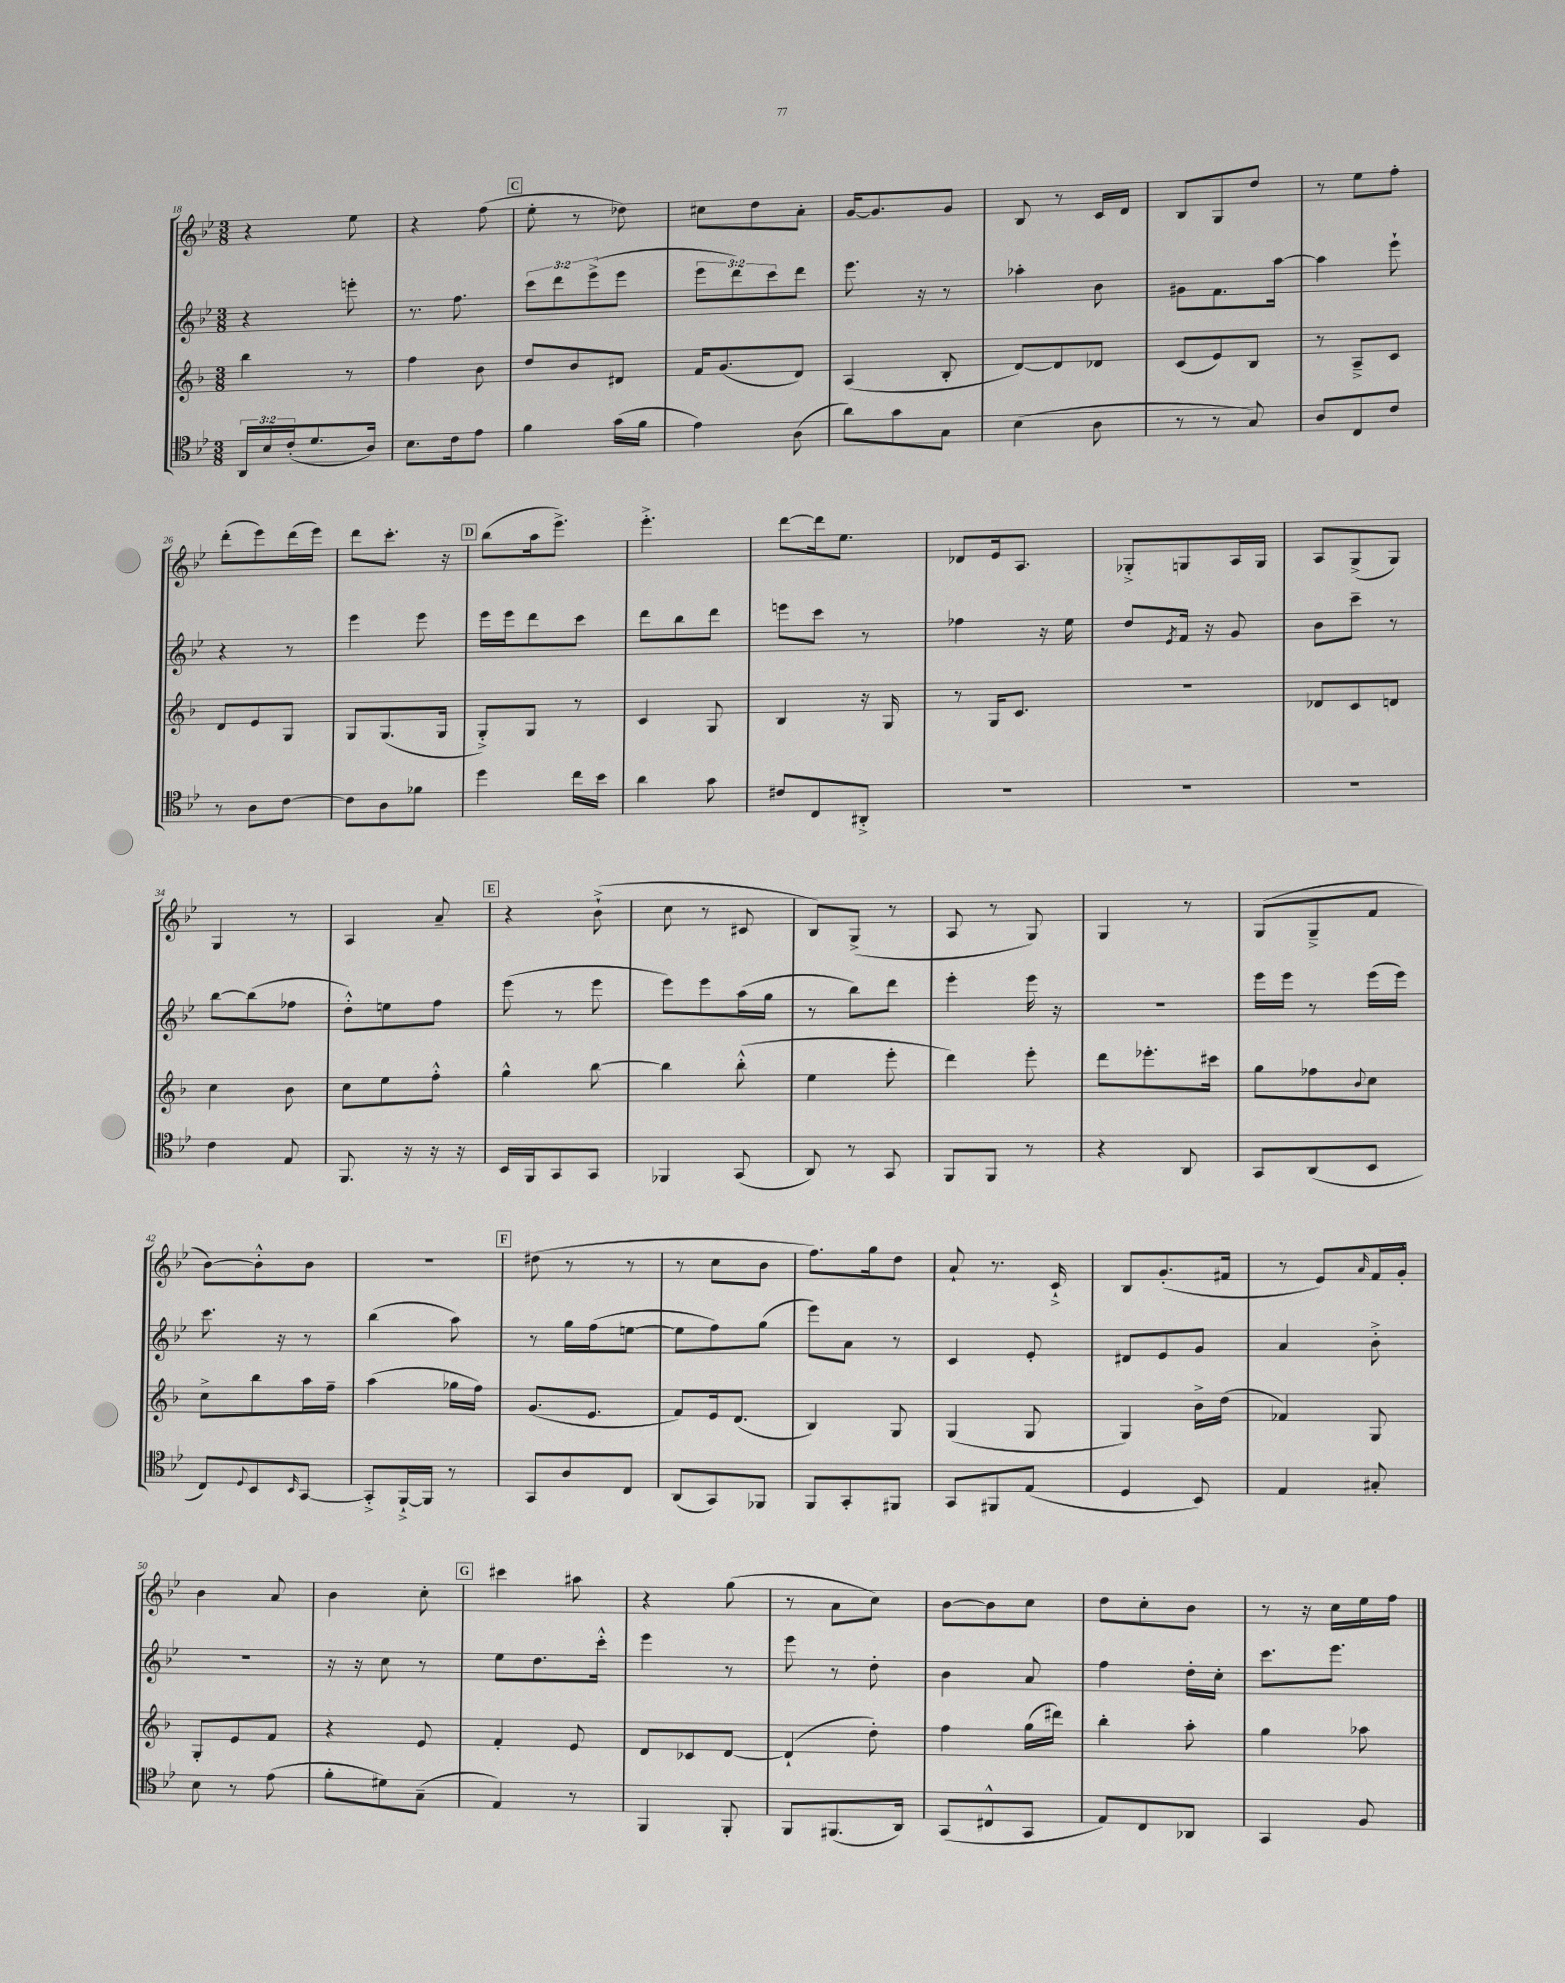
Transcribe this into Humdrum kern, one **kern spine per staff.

**kern	**kern	**kern	**kern
*part4	*part3	*part2	*part1
*staff4	*staff3	*staff2	*staff1
*clefC4	*clefG2	*clefG2	*clefG2
*k[b-e-]	*k[b-]	*k[b-e-]	*k[b-e-]
*M3/8	*M3/8	*M3/8	*M3/8
=18	=18	=18	=18
24AA/LL	4bb-\	4r	4r
24B-/	.	.	.
(24c'/J	.	.	.
8.d/	.	.	.
.	8r	8eeen'\	8ee-\
16A/Jk)	.	.	.
=19	=19	=19	=19
8.B-\L	4ff\	8.r	4r
16c\k	.	8.ff\	.
8e-\J	8b-\	.	(8ff\
!!LO:REH:place=s1:t=C
=20	=20	=20	=20
4f\	8dd/L	12ccc\L	8ee-'\
.	.	12ddd\	.
.	8b-/	.	8r
.	.	(12eee-^\	.
(16g\LL	8d#X/J	8eee-\J	8dd-X\)
16f\JJ	.	.	.
=21	=21	=21	=21
4e-\)	16f/KL	12eee-\L	8cc#X\L
.	(8.g/	.	.
.	.	12ddd\)	.
.	.	.	8dd\
.	.	12ccc\	.
(8A\	8d/J)	8ddd\J	8a'\J
=22	=22	=22	=22
8a\L)	(4A/	8.eee-\	[16g/KL
.	.	.	8.g/]
8g\	.	.	.
.	.	16r	.
8G\J	8B-'/	8r	8g/J
=23	=23	=23	=23
(4B-\	[8d/L)	4aa-X'\	8B-/
.	8d/]	.	8r
8A\	8d-X/J	8b-\	16c/LL
.	.	.	16d/JJ
=24	=24	=24	=24
8r	(8c/L	8g#X\L	8B-/L
8r	8e/)	8.f\	8G/
8G/)	8B-/J	.	8dd/J
.	.	[16aa\Jk	.
=25	=25	=25	=25
8A/L	8r	4aa\]	8r
8C/	8A~^/L	.	8ee-\L
8c/J	8c/J	8eee-`\	8ff'\J
!!LO:LB:g=z
=26	=26	=26	=26
8r	8d/L	4r	(8ddd'\L
8A\L	8e/	.	8eee-\)
[8c\J	8G/J	8r	(16ddd\L
.	.	.	16eee-\JJ)
=27	=27	=27	=27
8c\L]	8G/L	4eee-\	8ddd\L
8A\	(8.G/	.	8.ccc'\J
8f-X\J	.	8eee-\	.
.	16G/Jk	.	16r
!!LO:REH:place=s1:t=D
=28	=28	=28	=28
4dd\	8G'^/L)	16eee-\LL	(8bb-\L
.	.	16eee-\J	.
.	8G/J	8ddd\	16aa\k
.	.	.	8.eee-^\J)
16cc\LL	8r	8ccc\J	.
16b-\JJ	.	.	.
=29	=29	=29	=29
4a\	4c/	8ddd\L	4.eee-'^\
.	.	8bb-\	.
8g\	8G/	8ddd\J	.
=30	=30	=30	=30
8c#X/L	4B-/	8eeen\L	[8ddd\L
8C/	.	8ccc\J	16ddd\k]
.	.	.	8.ee-\J
8AA#X'^/J	16r	8r	.
.	16G/	.	.
=31	=31	=31	=31
4.r	8r	4ff-X\	8d-X/L
.	16G/KL	.	16e-/k
.	8.c/J	.	8.A/J
.	.	16r	.
.	.	16ee-\	.
=32	=32	=32	=32
4.r	4.r	8dd/L	8G-X'^/L
.	.	8qe-/	.
.	.	16f/Jk	8Gn/
.	.	16r	.
.	.	8g/	16A/L
.	.	.	16G/JJ
=33	=33	=33	=33
4.r	8d-X/L	8b-\L	8A/L
.	8c/	8ccc~\J	(8G^/
.	8dn/J	8r	8G/J)
!!LO:LB:g=z
=34	=34	=34	=34
4c\	4cc\	[8bb-\L	4G/
.	.	(8bb-\]	.
8E-/	8b-\	8ff-X\J	8r
=35	=35	=35	=35
8.FF/	8cc\L	8dd'^^\L)	4A/
.	8ee\	8een\	.
16r	.	.	.
16r	8ff'^^\J	8ff\J	8a~/
16r	.	.	.
!!LO:REH:place=s1:t=E
=36	=36	=36	=36
16BB-/LL	4gg^^\	(8eee-\	4r
16FF/J	.	.	.
8GG/	.	8r	.
8GG/J	[8bb-\	8eee-\	(8b-`^\
=37	=37	=37	=37
4FF-X/	4bb-\]	8eee-\L)	8cc\
.	.	8eee-\	8r
(8GG/	(8bb-'^^\	(16aa\L	8c#X/
.	.	16gg\JJ	.
=38	=38	=38	=38
8AA/)	4ee\	8r	8B-/L)
8r	.	8bb-\L)	(8G^/J
8GG/	8eee'\	8ddd\J	8r
=39	=39	=39	=39
8FF/L	4ddd\)	4eee-'\	8A/
8FF/J	.	.	8r
8r	8eee'\	16eee-\	8G/)
.	.	16r	.
=40	=40	=40	=40
4r	8ddd\L	4.r	4G/
.	8.eee-X'\	.	.
8AA/	.	.	8r
.	16ccc#X\Jk	.	.
=41	=41	=41	=41
8GG/L	8gg\L	16eee-\LL	(8G/L
.	.	16eee-\JJ	.
(8AA/	8ff-X\	8r	8G~^/
.	8qqb-/	.	.
8BB-/J	8cc\J	(16eee-\LL	8f/J
.	.	16eee-\JJ)	.
!!LO:LB:g=z
=42	=42	=42	=42
8C/L)	8cc^\L	8.ccc\	[8b-\L)
8qqD/	.	.	.
8BB-/	8bb-\	.	8b-'^^\]
.	.	16r	.
16qqBB-/	.	.	.
[8GG/J	16aa\L	8r	8b-\J
.	16ff~\JJ	.	.
=43	=43	=43	=43
8GG'^/L]	(4aa\	(4bb-\	4.r
[16FF`^/L	.	.	.
16FF/JJ]	.	.	.
8r	16gg-X\LL	8aa\)	.
.	16ff\JJ)	.	.
!!LO:REH:place=s1:t=F
=44	=44	=44	=44
8GG/L	(8.g/L	8r	(8dd#X\
8A/	.	16gg\LL	8r
.	8.e/J	(16ff\J	.
8C/J	.	[8een\J	8r
=45	=45	=45	=45
(8AA/L	8f/L)	8ee\L]	8r
8GG/)	16e/k	8ff\)	8cc\L
.	(8.d/J	.	.
8FF-X/J	.	(8gg\J	8b-\J
=46	=46	=46	=46
8FF/L	4B-/)	8eee-\L)	8.ff\L)
8GG'/	.	8a\J	.
.	.	.	16gg\k
8FF#X/J	8G/	8r	8dd\J
=47	=47	=47	=47
8GG/L	(4G/	4c/	8a`/
8FF#X/	.	.	8.r
(8E-/J	8G/	8e-'/	.
.	.	.	16c`^/
=48	=48	=48	=48
4D/	4G/)	8d#X/L	8B-/L
.	.	8e-/	(8.g'/
8BB-/)	16b-^\LL	8g/J	.
.	(16dd\JJ	.	16f#X/Jk
=49	=49	=49	=49
4E-/	4f-X/)	4a/	8r
.	.	.	8e-/L)
.	.	.	16qqa/
8G#X'/	8G/	8b-'^\	16f/L
.	.	.	16g'^^/JJ
!!LO:LB:g=z
=50	=50	=50	=50
8B-\	8G'/L	4.r	4b-\
8r	8e/	.	.
(8e-\	8f/J	.	8a/
=51	=51	=51	=51
8f'\L	4r	16r	4b-\
.	.	16r	.
8d#X\)	.	8cc\	.
(8G~\J	8e/	8r	8cc'\
!!LO:REH:place=s1:t=G
=52	=52	=52	=52
4E-/)	4f'/	8ee-\L	4ccc#X\
.	.	8.dd\	.
8r	8e/	.	8aa#X\
.	.	16ccc'^^\Jk	.
=53	=53	=53	=53
4FF/	8d/L	4eee-\	4r
.	8c-X/	.	.
8FF'/	[8d/J	8r	(8gg\
=54	=54	=54	=54
8FF/L	(4d`/]	8eee-\	8r
(8.FF#X/	.	8r	8a\L
.	8dd'\)	8dd'\	8cc\J)
16AA/Jk)	.	.	.
=55	=55	=55	=55
(8GG/L	4ff\	4b-\	[8b-\L
8C#X^^/	.	.	8b-\]
8GG/J	(16gg\LL	8a/	8cc\J
.	16ddd#X\JJ)	.	.
=56	=56	=56	=56
8E-/L)	4bb-'\	4ff\	8dd\L
8C/	.	.	8cc'\
8AA-X/J	8aa'\	16dd'\LL	8b-\J
.	.	16cc'\JJ	.
=57	=57	=57	=57
4GG/	4gg\	8.ccc\L	8r
.	.	.	16r
.	.	8.eee-\J	16cc\LL
8F/	8aa-X\	.	16ee-\
.	.	.	16ff\JJ
==	==	==	==
*-	*-	*-	*-
